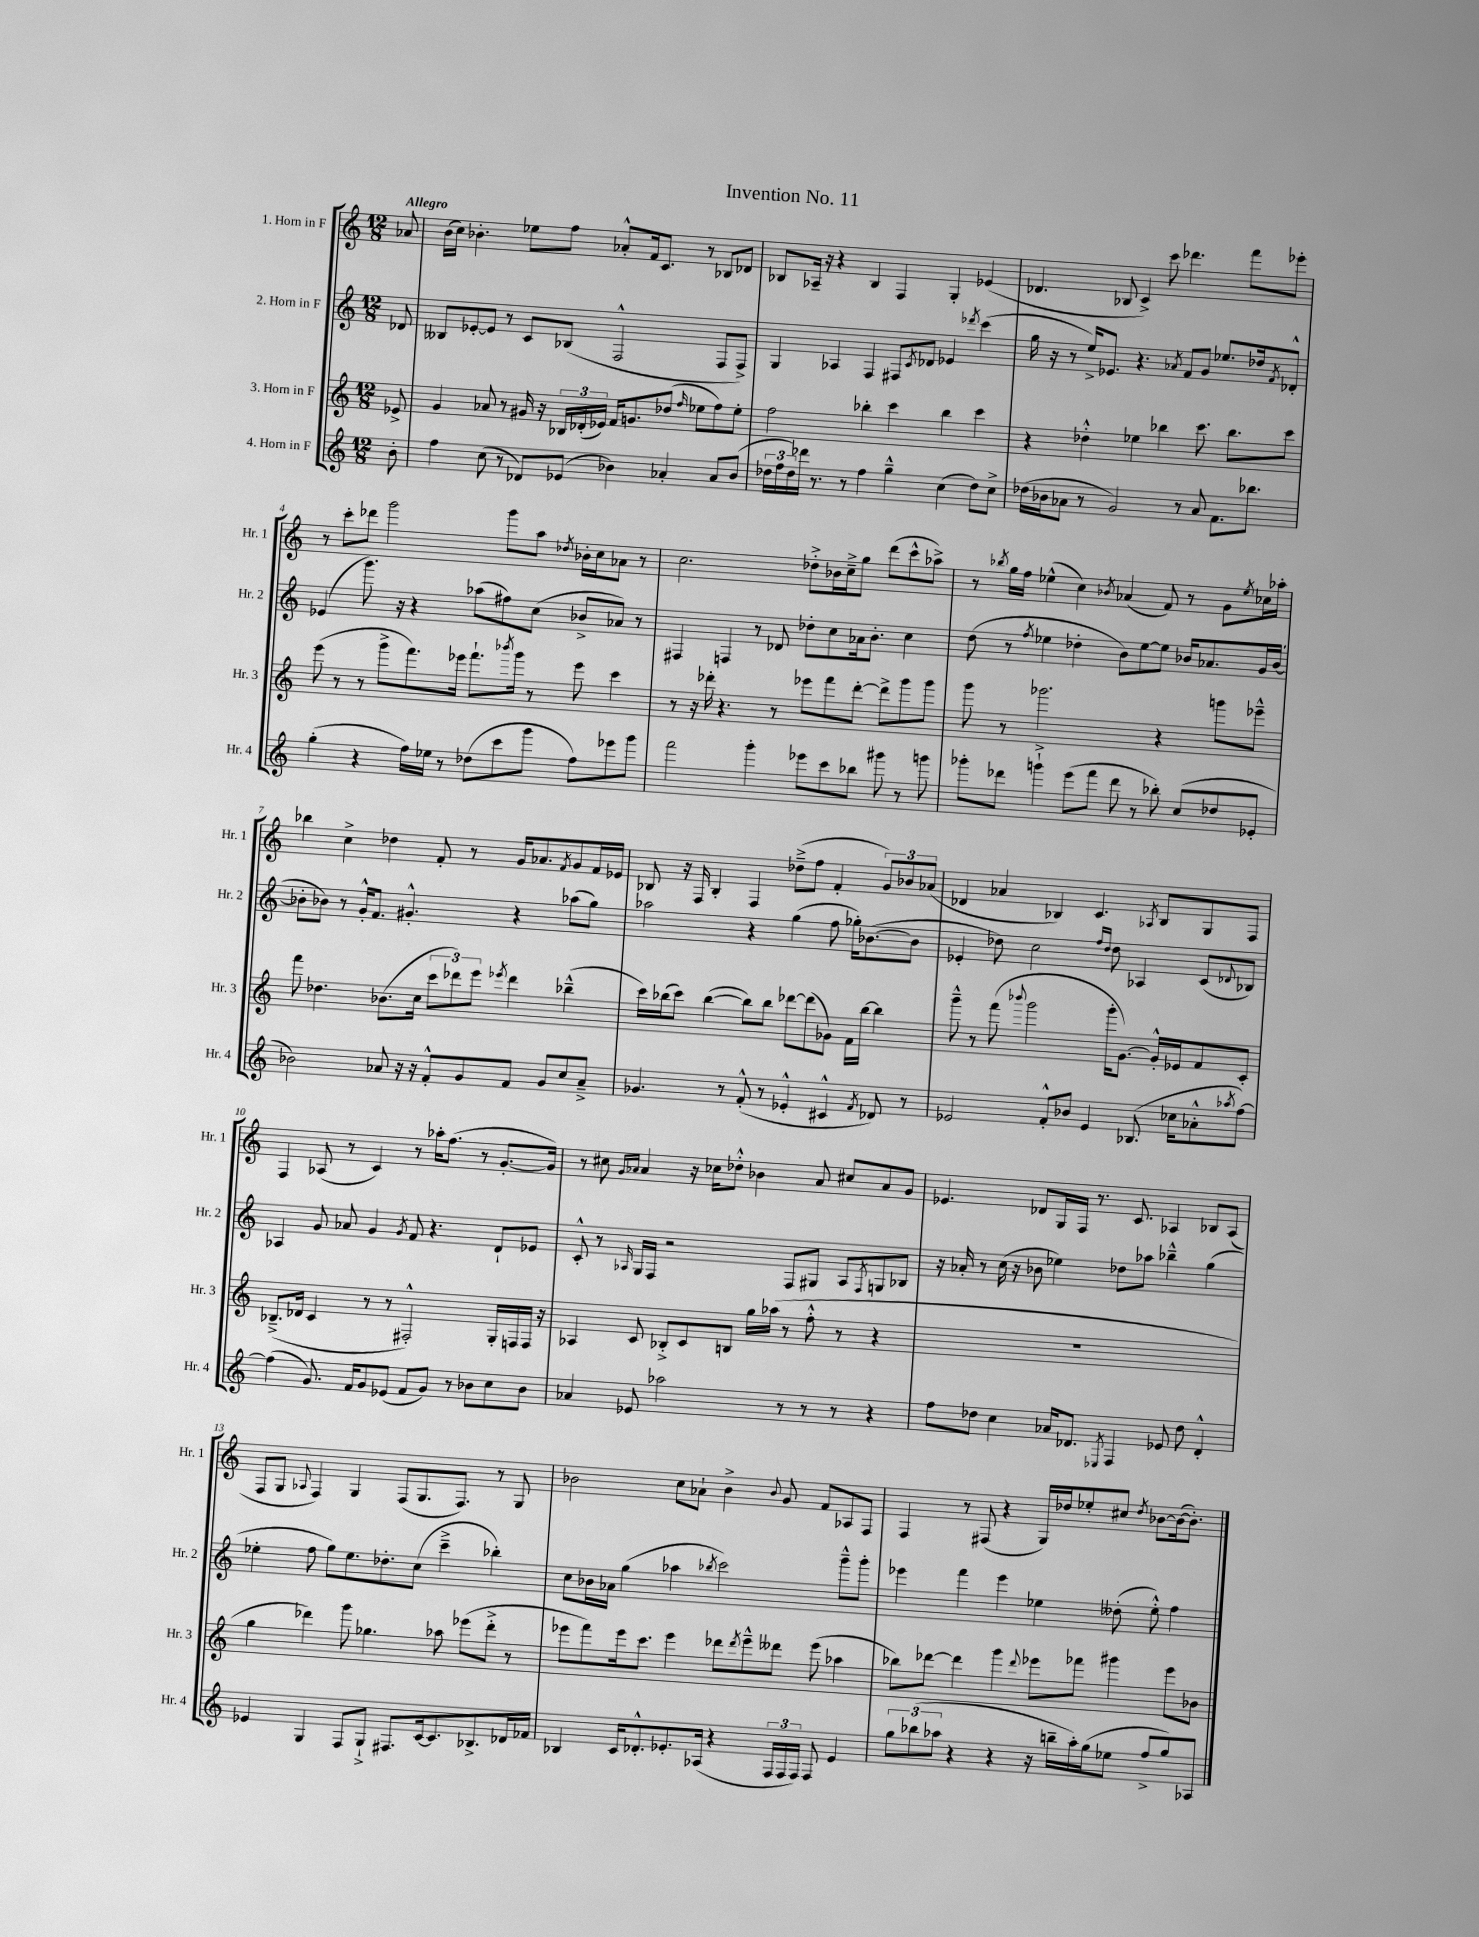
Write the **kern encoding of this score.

**kern	**kern	**kern	**kern
*part4	*part3	*part2	*part1
*staff4	*staff3	*staff2	*staff1
*I"4. Horn in F	*I"3. Horn in F	*I"2. Horn in F	*I"1. Horn in F
*I'Hr. 4	*I'Hr. 3	*I'Hr. 2	*I'Hr. 1
*clefG2	*clefG2	*clefG2	*clefG2
*k[]	*k[]	*k[]	*k[]
*M12/8	*M12/8	*M12/8	*M12/8
=	=	=	=
!	!	!	!LO:TX:a:B:t=Allegro
8b'\	8e-X^/	8d-X/	8a-X/
=1	=1	=1	=1
4ff\	4g/	8B--X/L	(16b\LL
.	.	.	16cc\JJ)
.	.	[8e-X'/	4.b-X'\
(8cc\	8a-X/	8e-/J]	.
8r	8r	8r	.
8d-X/L)	16g#X/	8c/L	8ee-X\L
.	16r	.	.
(8e-X/J	24B-X/LL	(8B-X/J	8ff\J
.	(24d-X'/	.	.
.	24e-X/JJ)	.	.
4b-X\)	16f/KL	2F^^/	8a-X'^^/L
.	8.gn/	.	.
.	.	.	16f/k
.	.	.	8.c/J
4a-X'/	(8dd-X/J	.	.
.	16qqff/	.	.
.	8ee-X\L	.	8r
8a-/L	8ff\)	8F/L	8B-X/L
(8b-/J	8ee-'\J	8F^/J)	8d-X/J
=2	=2	=2	=2
24dd-X\LL	2ff\	4G/	8B-X/L
24ff\	.	.	.
24dd-\)	.	.	.
16ddd-X\JJ	.	.	16A-X~/Jk
8.r	.	.	16r
.	.	4A-X/	4r
8r	.	.	.
4ff\	4bb-X'\	4F/	4B-/
4gg~^^\	4ccc\	8F#X/L	4F/
.	.	8qc/	.
.	.	8d-X/J	.
(4cc\	4bb-\	4e-X/	4G'/
.	.	8qddd-X/	.
8dd-\L)	4ccc\	(4ccc\	(4e-X/
8cc^\J	.	.	.
=3	=3	=3	=3
(16dd-X\LL	4r	16gg\	4.d-X/
16b-X\J	.	16r	.
8a-X\J	.	8r	.
8r	4dd-X'^^\	16ee^/KL)	.
.	.	8.e-X/J	.
2g/)	.	.	8B-X/
.	4ee-X\	4.r	4c^/)
.	4bb-X\	.	8ccc\
.	.	8qa-X/	.
8r	.	8f/L	4.ddd-X\
8a-/	8.ccc\	8g/J	.
8.f\L	.	8.ee-X/L	.
.	8.bb-\L	.	.
.	.	.	8fff\L
8.bb-X\J	.	16dd-X/k	.
.	.	8qf/	.
.	8ccc\J	8d-X'^^/J	8eee-X'\J
!!LO:LB:g=z
=4	=4	=4	=4
(4gg'\	(8eee\	(4e-X/	8r
.	8r	.	8ccc'\L
4r	8r	8.ggg\)	8ddd-X\J
.	8ggg^\L	.	2ggg\
.	.	16r	.
16ff\LL)	8.fff\)	4r	.
16ee-X\JJ	.	.	.
8r	.	.	.
.	16eee-X\Jk	.	.
(8dd-X\L	8.fff`\L	(8aa-X\L	.
8ccc\	.	8ff#X\)	8ggg\L
.	8qbbb-X/	.	.
.	16ggg\Jk	.	.
8ggg\J	8r	(8cc\J	8aa\J
.	.	.	8qdd-X/
8ff\L)	8eee-\	8b-X^/L	16b-X'\LL
.	.	.	16cc\J
8eee-X\	4ccc\	8a-X/J)	8a-X\J
8ggg\J	.	8r	8r
=5	=5	=5	=5
2fff\	8r	4F#X/	2.cc\
.	16r	.	.
.	16ddd-X'\	.	.
.	4.r	4Fn/	.
4ggg'\	.	8r	.
.	8r	8d-X/	.
8eee-X\L	8eee-X\L	8dd-X'\L	8dd-X'^\L
8ccc\	8fff\	8cc\	16b-X\L
.	.	.	16cc~^\J
8bb-X\J	[8ddd-'\J	16a-X\k	8gg\J
.	.	8.b'\J	.
8ggg#X\	8ddd-^\L]	.	(8ddd\L
8r	8ggg\	4cc\	8ccc^^\
8gggn\	8ggg\J	.	8aa-X^\J)
=6	=6	=6	=6
8ggg-X'\L	8ggg\	(8dd\	8r
.	.	.	8qbb-X/
8ddd-X\J	8r	8r	16gg\LL
.	.	.	16ff\JJ
.	.	8qff/	.
4gggn`^\	2.ggg-X\	4ee-X\	(4ee-X^^\
(8eee\L	.	4dd-X'\	4cc\)
8fff\J	.	.	.
.	.	.	8qb-X/
8ddd-\	.	8b\L)	(4a-X/
8r	.	[8ee-\	.
8bb-X'\)	4r	8ee-\J]	8f/)
(8cc/L	.	16b-X/KL	8r
.	.	8.a-X/	.
8dd-X/	8gggn\L	.	8g\L
.	.	.	8qee-/
8e-X'/J	8eee-X~^^\J	16g/L	16cc-X\L
.	.	([16b-/JJ	16aa-X'\JJ
!!LO:LB:g=z
=7	=7	=7	=7
2b-X\)	8fff\	8b-X'\L]	4bb-X\
.	4.dd-X\	8b-X\J)	.
.	.	8r	4cc^\
.	.	16g'^^/KL	.
.	.	8.f/J	.
8a-X/	(8.b-X\L	.	4dd-X\
16r	.	4.g#X'^^/	.
16r	16cc\Jk	.	.
8f'^^/L	12ccc\L	.	8f'/
.	12ddd-X\)	.	.
8g/	.	.	8r
.	12eee\J	.	.
.	8qeee-X/	.	.
8f/J	4ddd-\	4r	16g/KL
.	.	.	8.a-X/
8g/L	.	.	.
.	.	.	8qf/
8cc/	(4bb-X~^^\	(8aa-X\L	8g/
8a-~^/J	.	8gg\J)	16f/L
.	.	.	16e-X/JJ
=8	=8	=8	=8
4.g-X/	16ccc\LL)	2aa-X\	8B-X/
.	(16bb-X\J	.	.
.	8ccc\J)	.	16r
.	.	.	16F/
.	([4bb-\	.	4B-'/
8r	.	.	.
(8f'^^/	8bb-\L])	4r	4F/
8r	8bb-\J	.	.
4e-X'^^/	[8ddd-X\L	(4gg\	(8dd-X~^\L
.	(8ddd-\]	.	8ff\J
4c#X^^/	8g-X\J)	8ff\	4f'/
.	16f\LL	16gg-X'\KL)	.
.	[16bb-\JJ	([8.b-X\	.
8qf/	.	.	.
8d-X/)	4bb-\]	.	12g/L)
.	.	.	12b-X/
8r	.	8b-\J]	.
.	.	.	(12a-X/J
=9	=9	=9	=9
2e-X/	8ggg~^^\	4e-X'/	4d-X/
.	8r	.	.
.	(8fff\	8dd-X\)	4a-X/
.	8qqbbb-X/	.	.
.	2ggg\	2cc\	.
8f'^^/L	.	.	4B-X/)
8b-X/J	.	.	.
4e-/	.	.	4.c/
.	.	16qqff/LL	.
.	.	16qqdd-/JJ	.
.	16ggg'\KL	8dd-\	.
.	[8.g\J)	.	.
(8.B-X/	.	4A-X/	.
.	.	.	8qA-X/
.	16g'^^/LL]	.	8B-/L
16cc-X\KL	16e-X/J	.	.
8a-X'^^\	8f/	(8c/L	8G/
8qaa-X/	.	8qqd-X/	.
[8ff\J)	8c'/J	8B-X/J)	8F/J
!!LO:LB:g=z
=10	=10	=10	=10
(4ff\]	(8.B-X~^/L	4A-X/	4F/
.	16d-X/Jk	.	.
8.g/)	4c/	8g/	(8A-X/
.	.	8a-X/	8r
16f/KL	.	.	.
8g/	8r	4g/	4c/)
(8e-X/J	8r	.	.
.	.	8qg/	.
8f/L	2F#X'^^/)	8f/	8r
8g/J)	.	4.r	16aa-X'\KL
.	.	.	(8.ff\J
8r	.	.	.
8b-X\L	.	.	8r
8cc\	16G'/LL	8d`/L	[8.g'/L
.	16Fn/	.	.
8b-\J	16F/JJ	8e-X/J	.
.	16r	.	16g/Jk])
=11	=11	=11	=11
4a-X/	4A-X/	8c'^^/	8r
.	.	8r	8cc#X\
.	.	.	16qqg/LL
.	.	16qqA-X/	16qqa-X/JJ
8e-X/	8c/	16G/LL	4a-/
.	.	16F/JJ	.
2aa-X\	8B-X'^/L	2r	.
.	8c/	.	16r
.	.	.	16cc-X\KL
.	8Bn/J	.	8dd-X'^^\J
.	16gg\LL	.	4b-X\
.	(16aa-X\JJ	.	.
8r	8r	8F/L	.
8r	8ff'^^\	8G#X/J	8a-/
8r	8r	8A-/L	8cc#X/L
.	.	8qF/	.
4r	4r	8Gn/	8a-/
.	.	8B-X/J	8g/J
=12	=12	=12	=12
8ff\L	1.r	16r	4.e-X/
.	.	16a-X'/	.
8dd-X\J	.	8r	.
4cc\	.	(16cc\	.
.	.	16r	.
.	.	8b-X\	8d-X/L
16a-X/KL	.	4ee-X\)	16G/L
8.d-X/J	.	.	16F/JJ
.	.	.	8.r
8qE-X/	.	.	.
4F/	.	8dd-X\L	.
.	.	.	8.c/
.	.	8aa-X\J	.
8e-X/	.	4bb-X~^^\	4A-X/
8dd-\	.	.	.
4d-'^^/	.	(4gg\	8B-X/L
.	.	.	(8A-/J
!!LO:LB:g=z
=13	=13	=13	=13
4e-X/	4gg\	4ee-X'\	8F/L
.	.	.	8G/J
.	.	.	8qqA-X/
4G/	4ddd-X\)	8ff\	4F/)
.	.	8gg\L)	.
8F/L	8ggg\	8.ee-\	4G/
8G`^/J	4.gg-X\	.	.
.	.	8.dd-X'\	.
8.F#X/L	.	.	(8F/L
.	.	(8cc\J	8.G/
[16c/k	.	.	.
8.c/]	8aa-X\	4ccc~^\	.
.	.	.	8.F/J)
.	(8eee-X\L	.	.
8.B-X^/	.	.	.
.	8ddd-'^\J	4bb-X'\)	8r
16d-X/L	8r	.	8G/
16f-X/JJ	.	.	.
=14	=14	=14	=14
4B-X/	8eee-X\L	8cc\L	2b-X\
.	8fff\)	16b-X\L	.
.	.	16a-X\JJ	.
16c/KL	16eee-\k	(4gg\	.
8.d-X'^^/	8.ccc\J	.	.
8.e-X'/	4eee-\	4aa-X\	8cc\L
.	.	.	8a-X`\J
(16A-X/Jk	.	.	.
.	.	8qbb-X/	.
4r	8ddd-X\L	2ccc\)	4b-^\
.	8qddd-/	.	.
.	8eee-~^^\	.	.
.	.	.	8qqb-/
24F/LL	8ddd--X\J	.	8g/
24F/	.	.	.
24F/JJ)	.	.	.
8F/	(8eee-\	.	8f/L
4e-/	4aa-X\	8ggg~^^\L	8A-X/
.	.	8ggg'\J	8F/J
=15	=15	=15	=15
12gg\L	8bb-X\L)	4eee-X\	4F/
(12bb-X\	.	.	.
.	[8ddd-X\J	.	.
12aa-X\J	.	.	.
4r	4ddd-\]	4fff\	8r
.	.	.	(8F#X/
4r	4ggg\	4eee-\	4r
.	8qqddd-/	.	.
16r	8eee-X\L	4ee-X\	16G/LL)
16bbn~\LL	.	.	16dd-X/J
16aa-'\)	8fff-X\J	.	8ee-X'/
(16gg\J	.	.	.
8ee-X\J	4ggg#X\	(8dd--X'\	8cc#X/J
.	.	.	8qdd-/
8ff^/L	.	8ee-'^^\)	[8b-X\L
8gg/)	8eee-\L	4ff\	(16b-\k_
.	.	.	8.b-'\J])
8A-X/J	8b-X\J	.	.
==	==	==	==
*-	*-	*-	*-
